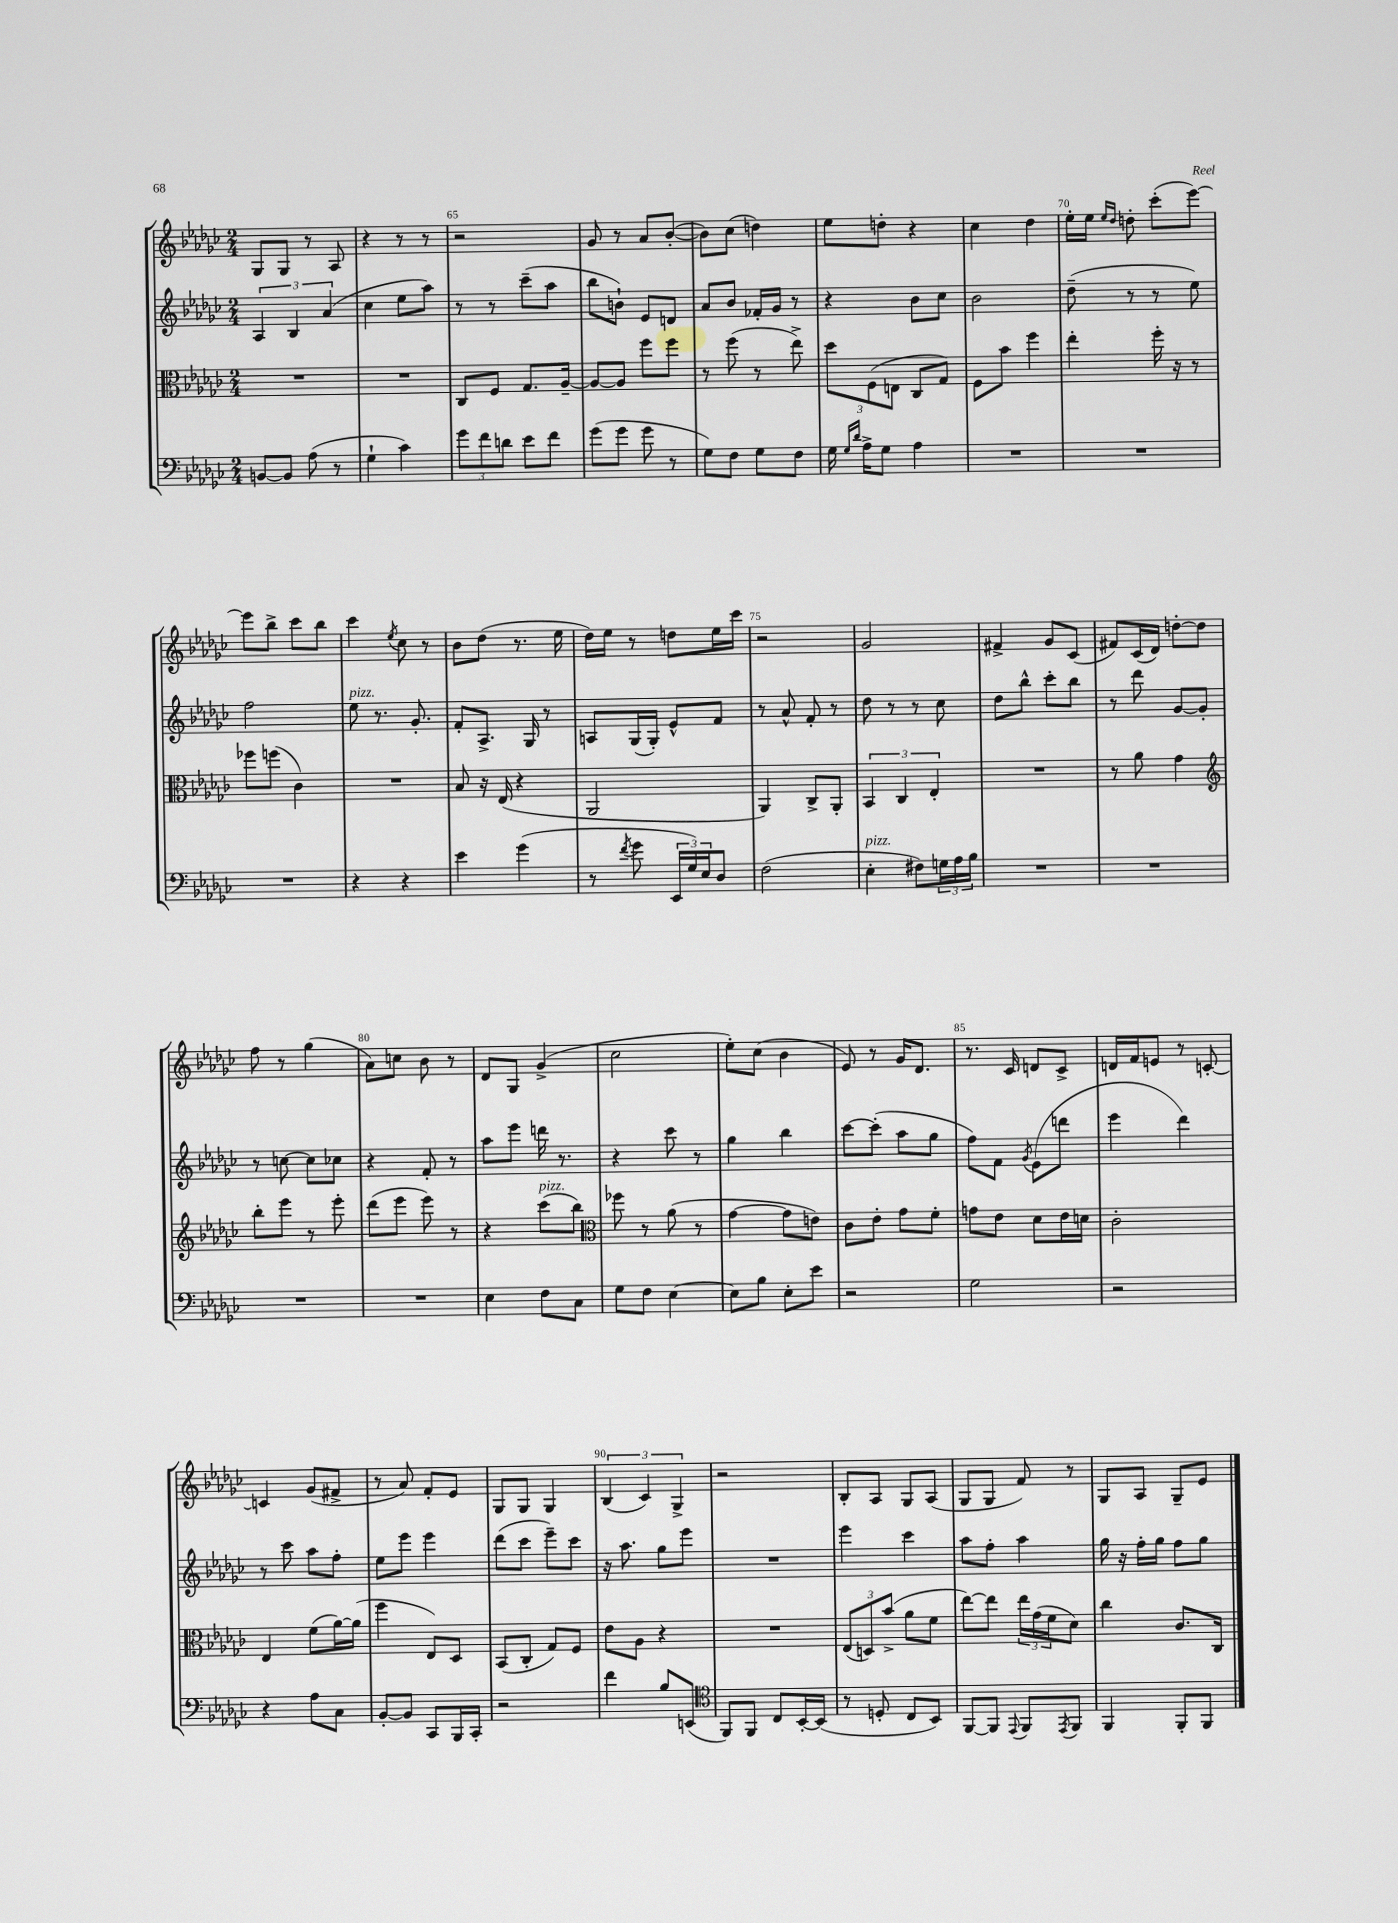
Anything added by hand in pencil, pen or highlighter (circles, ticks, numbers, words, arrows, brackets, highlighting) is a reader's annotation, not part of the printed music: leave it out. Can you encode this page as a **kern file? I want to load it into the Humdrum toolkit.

**kern	**kern	**kern	**kern
*part4	*part3	*part2	*part1
*staff4	*staff3	*staff2	*staff1
*clefF4	*clefC3	*clefG2	*clefG2
*k[b-e-a-d-g-c-]	*k[b-e-a-d-g-c-]	*k[b-e-a-d-g-c-]	*k[b-e-a-d-g-c-]
*M2/4	*M2/4	*M2/4	*M2/4
=63	=63	=63	=63
[8BBn/L	2r	6A-/	8G-/L
8BB/J]	.	.	8G-/J
.	.	6B-/	.
(8A-\	.	.	8r
.	.	(6a-/	.
8r	.	.	8A-/
=64	=64	=64	=64
4G-`\	2r	4cc-\	4r
4c-\)	.	8ee-\L	8r
.	.	8aa-\J)	8r
=65	=65	=65	=65
12g-\L	8C-/L	8r	2r
12f\	.	.	.
.	8F/J	8r	.
12dn\J	.	.	.
8e-\L	8.G-/L	(8ccc-~\L	.
8f\J	.	8aa-\J	.
.	[16A-~/Jk	.	.
=66	=66	=66	=66
(8g-\L	8A-/L_	8bb-\L	8g-/
8g-\J	8A-/J]	8bn`\J)	8r
8g-\	8ff\L	8e-/L	8a-/L
8r	8ff\J	8dn/J	([8b-'/J
=67	=67	=67	=67
8G-\L)	8r	8a-/L	8b-\L])
8F\J	(8ff\	8b-/J	(8cc-\J
8G-\L	8r	16f-X'/LL	4ddn\)
.	.	16g-/JJ	.
8F\J	8ee-^\)	8r	.
=68	=68	=68	=68
16G-\	12dd-\L	4r	8ee-\L
16qqG-/LL	.	.	.
16qqd-/JJ	.	.	.
16A-^\KL	.	.	.
.	(12F\	.	.
8G-\J	.	.	8ddn'\J
.	12En\J	.	.
4A-\	8C-/L	8b-\L	4r
.	8G-/J)	8cc-\J	.
=69	=69	=69	=69
2r	8F\L	2b-\	4cc-\
.	8b-\J	.	.
.	4ff\	.	4dd-\
=70	=70	=70	=70
2r	4ee-'\	(8dd-~\	16ee-'\LL
.	.	.	16ee-\JJ
.	.	.	16qqee-/LL
.	.	.	16qqdd-/JJ
.	.	8r	8ddn'\
.	16ff'\	8r	(8ccc-'\L
.	16r	.	.
.	8r	8ee-\)	[8eee-\J)
!!LO:LB:g=z
=71	=71	=71	=71
2r	8ff-X\L	2ff\	8eee-\L]
.	(8ffn\J	.	8bb-^\J
.	4c-\)	.	8ccc-\L
.	.	.	8bb-\J
=72	=72	=72	=72
!	!	!LO:TX:a:i:t=pizz.	!
4r	2r	8ee-\	4ccc-\
.	.	8.r	.
.	.	.	8qee-/
4r	.	.	8cc-\
.	.	8.g-'/	.
.	.	.	8r
=73	=73	=73	=73
4e-\	8B-/	8f'/L	8b-\L
.	16r	8.A-^/J	(8dd-\J
.	(16E-/	.	.
(4g-\	4r	.	8.r
.	.	16G-/	.
.	.	8r	.
.	.	.	16ee-\
=74	=74	=74	=74
8r	2AA-/	8An/L	16dd-\LL)
.	.	.	16ee-\JJ
8qf/	.	.	.
8g-\	.	(16G-/L	8r
.	.	16G-'/JJ)	.
24EE-/LL	.	8e-^^/L	8ddn\L
24G-/)	.	.	.
24E-/J	.	.	.
8D-/J	.	8f/J	16ee-\L
.	.	.	16ccc-\JJ
=75	=75	=75	=75
(2F\	4AA-/)	8r	2r
.	.	8a-^^/	.
.	8C-^/L	8f'/	.
.	8AA-'/J	8r	.
=76	=76	=76	=76
!LO:TX:a:i:t=pizz.	!	!	!
4E-'\	6BB-/	8dd-\	2g-/
.	.	8r	.
.	6C-/	.	.
8F#X\L)	.	8r	.
.	6E-'/	.	.
24Gn\L	.	8cc-\	.
24A-\	.	.	.
24B-\JJ	.	.	.
=77	=77	=77	=77
2r	2r	8dd-\L	4f#X^/
.	.	8bb-^^\J	.
.	.	8ccc-'\L	8g-/L
.	.	8bb-\J	(8c-/J
=78	=78	=78	=78
2r	8r	8r	8f#X/L)
.	8a-\	8ddd-\	(16c-/L
.	.	.	16d-/JJ)
.	4g-\	[8g-/L	[8ddn'\L
.	.	8g-'/J]	8dd\J]
!!LO:LB:g=z
=79	=79	=79	=79
*	*clefG2	*	*
2r	8bb-'\L	8r	8ff\
.	8eee-\J	[8ccn\	8r
.	8r	8cc\L]	(4gg-\
.	8eee-'\	8cc-X\J	.
=80	=80	=80	=80
2r	(8ddd-\L	4r	8a-\L)
.	8eee-\J	.	8ccn\J
.	8eee-\)	8f'/	8b-\
.	8r	8r	8r
=81	=81	=81	=81
4E-\	4r	8aa-\L	8d-/L
.	.	8eee-\J	8G-/J
!	!LO:TX:a:i:t=pizz.	!	!
8F\L	(8ccc-\L	16dddn\	(4g-^/
.	.	8.r	.
8C-\J	8bb-\J)	.	.
=82	=82	=82	=82
*	*clefC3	*	*
8G-\L	8ff-X\	4r	2cc-\
8F\J	8r	.	.
[4E-\	(8a-\	8ccc-\	.
.	8r	8r	.
=83	=83	=83	=83
8E-\L]	[4g-\	4gg-\	8ee-'\L)
8B-\J	.	.	(8cc-\J
8E-'\L	8g-\L]	4bb-\	4b-\
8e-\J	8en\J)	.	.
=84	=84	=84	=84
2r	8c-\L	[8ccc-\L	8e-/)
.	8e-'\J	(8ccc-'\J]	8r
.	8g-\L	8aa-\L	16g-/KL
.	.	.	8.d-/J
.	8f'\J	8gg-\J	.
=85	=85	=85	=85
2G-\	8gn\L	8ff\L)	8.r
.	8e-\J	8f\J	.
.	.	.	16c-/
.	.	8qg-/	.
.	8d-\L	(8e-\L	8dn/L
.	16e-\L	8dddn\J	8c-^/J
.	16dn\JJ	.	.
=86	=86	=86	=86
2r	2c-'\	4eee-\	16dn/LL
.	.	.	16f/J
.	.	.	8en/J
.	.	4ddd-\)	8r
.	.	.	[8cn'/
!!LO:LB:g=z
=87	=87	=87	=87
4r	4E-/	8r	4cn/]
.	.	8ccc-\	.
8A-\L	(8f\L	8aa-\L	(8g-/L
8C-\J	[16a-\L)	8ff'\J	8f#X^/J
.	(16a-\JJ]	.	.
=88	=88	=88	=88
[8BB-'/L	4ff\	8ee-\L	8r
8BB-/J]	.	8eee-\J	8a-/)
8CC-/L	8E-/L)	4eee-\	8f'/L
16BBB-/L	8D-/J	.	8e-/J
16CC-'/JJ	.	.	.
=89	=89	=89	=89
2r	(8BB-/L	(8ddd-\L	8G-/L
.	8C-'/J	8ccc-\J	8G-/J
.	8G-/L)	8eee-~\L)	4G-/
.	8F/J	8ccc-\J	.
=90	=90	=90	=90
4f\	8e-\L	16r	(6B-/
.	.	8.aa-\	.
.	8A-\J	.	.
.	.	.	6c-/)
8B-/L	4r	8gg-\L	.
.	.	.	6G-^/
(8EEn/J	.	8eee-\J	.
=91	=91	=91	=91
*clefC4	*	*	*
8FF/L)	2r	2r	2r
8FF/J	.	.	.
8C-/L	.	.	.
[16BB-'/L	.	.	.
(16BB-/JJ]	.	.	.
=92	=92	=92	=92
8r	(12E-/L	4eee-\	8B-'/L
.	12Dn/)	.	.
8Dn'/	.	.	8A-/J
.	(12b-^/J	.	.
8C-/L	8a-\L	4ccc-\	8G-/L
8BB-/J)	8f\J	.	(8A-/J
=93	=93	=93	=93
[8FF/L	[8ee-\L)	8aa-\L	8G-/L
8FF/J]	8ee-\J]	8ff'\J	8G-/J
8qqEE-/	.	.	.
8FF/L	24ee-\LL	4aa-\	8f/)
.	(24g-\	.	.
.	24f\J	.	.
8qEE-/	.	.	.
8FF/J	8d-\J)	.	8r
=94	=94	=94	=94
4FF/	4cc-\	16gg-\	8G-/L
.	.	16r	.
.	.	16ff'\LL	8A-/J
.	.	16gg-\JJ	.
8FF'/L	8.c-/L	8ff\L	8G-~/L
8FF/J	.	8gg-\J	8e-/J
.	16C-/Jk	.	.
==	==	==	==
*-	*-	*-	*-
